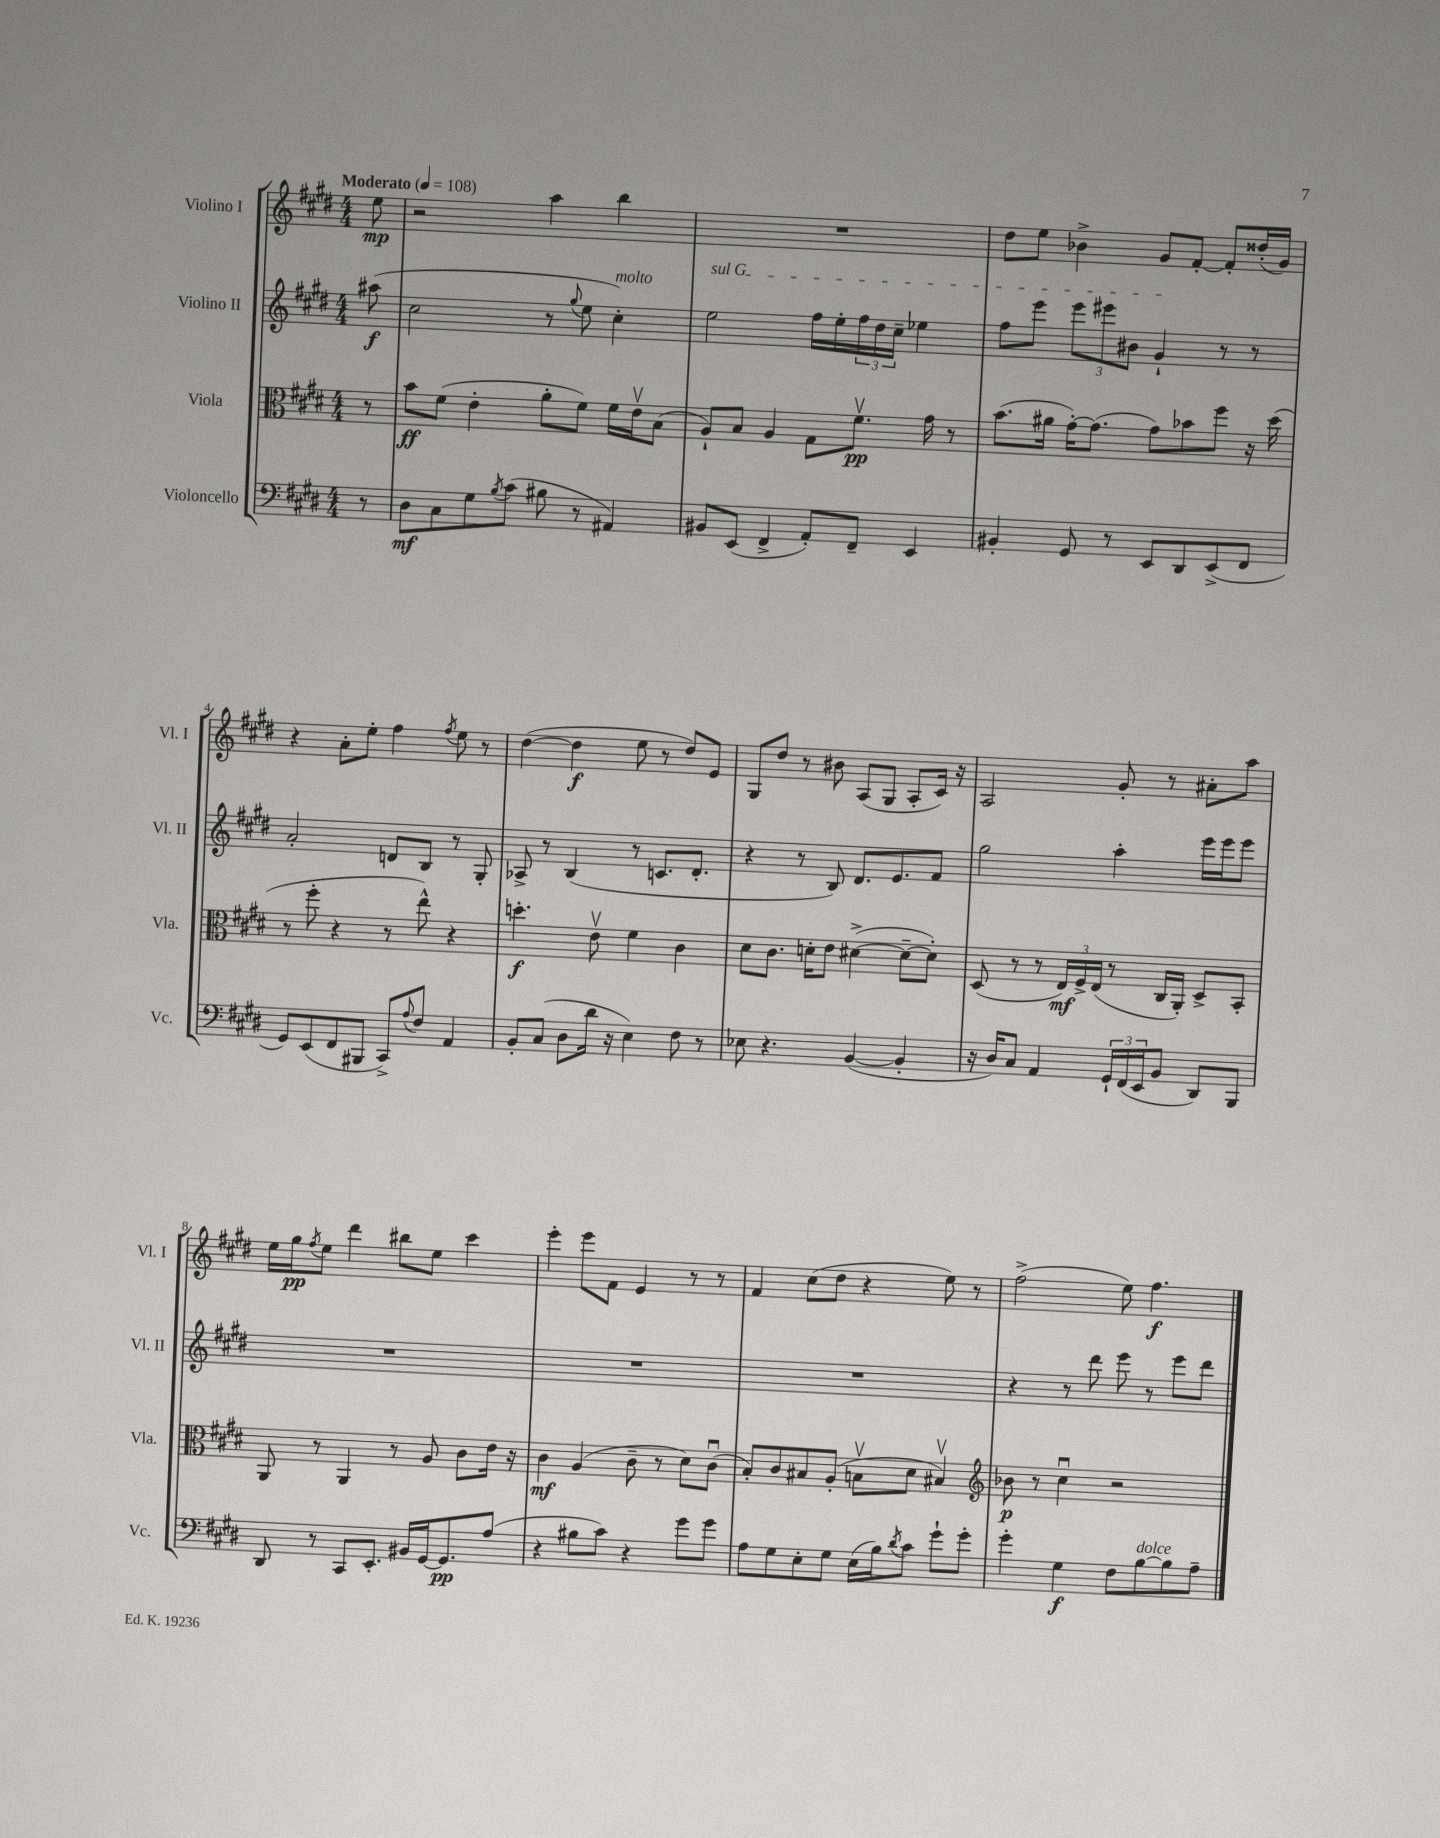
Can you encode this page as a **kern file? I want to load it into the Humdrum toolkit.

**kern	**kern	**kern	**kern
*staff4	*staff3	*staff2	*staff1
*clefF4	*clefC3	*clefG2	*clefG2
*k[f#c#g#d#]	*k[f#c#g#d#]	*k[f#c#g#d#]	*k[f#c#g#d#]
*M4/4	*M4/4	*M4/4	*M4/4
*MM108	*MM108	*MM108	*MM108
8r	8r	(8aa#	8ee
=	=	=	=
8D#	8b	2cc#	2r
8C#	(8f#	.	.
8G#	4e'	.	.
8qB	.	.	.
(8c#	.	.	.
8B#	8a'	8r	4aa
.	.	8qqgg#	.
8r	8f#)	8ee	.
4AA#)	16f#	4cc#')	4bb
.	16ev	.	.
.	(8B	.	.
=	=	=	=
8BB#	8A`)	2ee	1r
(8EE	8B	.	.
4FF#^	4A	.	.
8AA')	8G#	16ff#	.
.	.	16ee'	.
8FF#~	8.f#v	24ff#	.
.	.	24dd#	.
.	.	24cc#~	.
4EE	.	4ee-	.
.	16g#	.	.
.	8r	.	.
=	=	=	=
4BB#'	(8.b	8ff#	8dd#
.	.	8eee	8ee
.	16a#	.	.
8GG#	[16g#')	12eee	4b-^
.	(8.g#]	.	.
.	.	12eee#	.
8r	.	.	.
.	.	12b#	.
8EE	8g#)	4g#`	8g#
8DD#	8b-	.	[8f#'
(8EE^	8ff#	8r	8f#']
8FF#	16r	8r	(16dd##'
.	(16dd#	.	16g#)
=	=	=	=
8GG#)	8r	2a'	4r
(8EE	8ff#'	.	.
8FF#	4r	.	8a'
8BBB#	.	.	8ee'
8CC#^)	8r	8d	4ff#
8qqA	.	.	.
8F#	8ee^^)	8B	.
.	.	.	8qff#
4AA	4r	8r	8ee
.	.	8G#'	8r
=	=	=	=
8BB'	4.dd'	8A-^	([4dd#
(8C#	.	8r	.
8D#	.	(4B	4dd#]
16d#	8ev	.	.
16r	.	.	.
4E)	4f#	8r	8ee
.	.	8.c	8r
8F#	4c#	.	8dd#)
.	.	8.d#'	.
8r	.	.	8e
=	=	=	=
8E-	8d#	4r	8G#
4.r	8.c#	.	8dd#
.	.	8r	8r
.	16d'	.	.
.	8e	8B)	8b#
([4BB	([4d#^	8.d#	(8A
.	.	.	8G#
.	.	8.e	.
4BB']	8d#~_	.	8A'
.	8d#'])	8f#	16c#)
.	.	.	16r
=	=	=	=
16r	(8D#	2gg#	2A
16D#)	.	.	.
8C#	8r	.	.
4AA	8r	.	.
.	24E)	.	.
.	24F#^	.	.
.	(24E	.	.
24GG#`	8r	4aa'	8g#'
(24FF#	.	.	.
24EE	.	.	.
8BB	16C#	.	8r
.	16AA')	.	.
8DD#)	8D#^	16eee	8a#'
.	.	16eee	.
8BBB	8BB'	8eee	8aa
=	=	=	=
8DD#	8AA	1r	16ee
.	.	.	16gg#
.	.	.	8qff#
8r	8r	.	8ee
8CC#	4AA	.	4ddd#
8.EE'	.	.	.
.	8r	.	8bb#
16BB#	.	.	.
[16GG#	8A	.	8ee
8.GG#]	.	.	.
.	8c#	.	4ccc#
(8A	16e	.	.
.	16r	.	.
=	=	=	=
4r	4c#	1r	4eee'
8B#	(4A	.	8eee
8c#)	.	.	8f#
4r	8c#~	.	4e
.	8r	.	.
8g#	8d#)	.	8r
8g#	(8c#u	.	8r
=	=	=	=
8A	8B')	1r	4f#
8G#	8c#	.	.
8E'	8B#	.	(8cc#
8G#	(8A'	.	8dd#
(16E	8Bv	.	4r
16B)	.	.	.
8qd#	.	.	.
8c#	8d#	.	.
8g#`	4B#v)	.	8ee)
8g#'	.	.	8r
=	=	=	=
*	*clefG2	*	*
4g#'	8b-	4r	(2ff#^
.	8r	.	.
4G#	4cc#u	8r	.
.	.	8ddd#	.
8F#	2r	8eee	8ee)
[8B	.	8r	4.ff#
8B]	.	8eee	.
8A~	.	8ddd#	.
==	==	==	==
*-	*-	*-	*-
